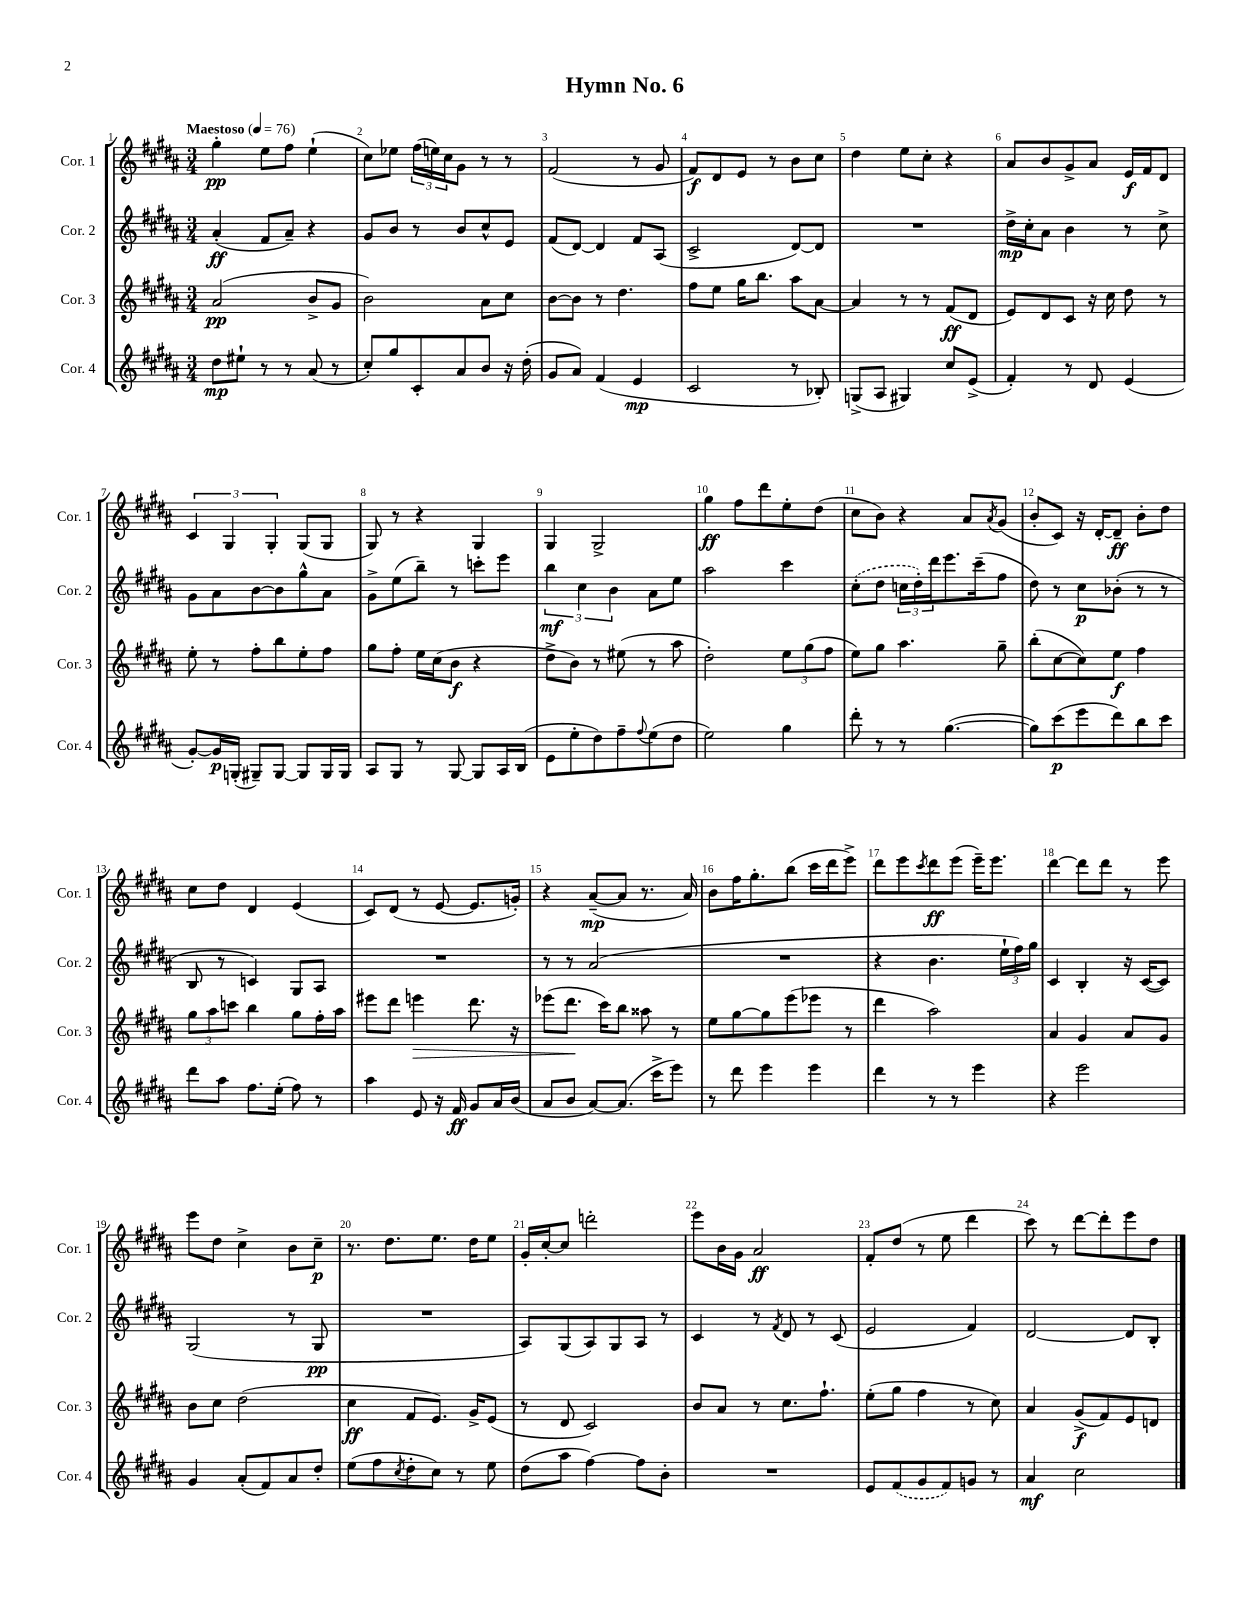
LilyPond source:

\header { title = "Hymn No. 6" }
<<
\new StaffGroup <<
\new Staff = "s0" \with { instrumentName = "Cor. 1" shortInstrumentName = "Cor. 1" } {
    \clef treble \key b \major \numericTimeSignature \time 3/4 \tempo "Maestoso" 4 = 76
    gis''4-.\pp e''8 fis''8 e''4-!( |
    cis''8) ees''8 \tuplet 3/2 { fis''16( e''16) cis''16 } gis'8 r8 r8 |
    fis'2( r8 gis'8 |
    fis'8\f) dis'8 e'8 r8 b'8 cis''8 |
    dis''4 e''8 cis''8-. r4 |
    ais'8 b'8 gis'8-> ais'8 e'16\f fis'16 dis'8 |
    \tuplet 3/2 { cis'4 gis4 gis4-. } gis8( gis8 |
    gis8) r8 r4 gis4 |
    gis4 gis2-> |
    gis''4\ff fis''8 dis'''8 e''8-. dis''8( |
    cis''8 b'8) r4 ais'8 \acciaccatura { ais'8 } gis'8( |
    b'8-. cis'8) r16 dis'16~-. dis'8--\ff b'8-. dis''8 |
    cis''8 dis''8 dis'4 e'4( |
    cis'8) dis'8( r8 e'8~ e'8. g'16-.) |
    r4 ais'8~--\mp( ais'8 r8. ais'16) |
    b'8 fis''16 gis''8.-. b''8( cis'''16 dis'''16 e'''8->) |
    dis'''8 e'''8 \acciaccatura { cis'''8 } dis'''8\ff e'''8( e'''16--) e'''8. |
    dis'''4~ dis'''8 dis'''8 r8 e'''8 |
    e'''8 dis''8 cis''4-> b'8 cis''8--\p |
    r8. dis''8. e''8. dis''16 e''8 |
    gis'16-. cis''16~-. cis''8 d'''2-. |
    e'''8 b'16 gis'16 ais'2\ff |
    fis'8-. dis''8( r8 e''8 dis'''4 |
    cis'''8) r8 dis'''8~ dis'''8-. e'''8 dis''8 \bar "|." |
}
\new Staff = "s1" \with { instrumentName = "Cor. 2" shortInstrumentName = "Cor. 2" } {
    \clef treble \key b \major \numericTimeSignature \time 3/4
    ais'4-.\ff( fis'8 ais'8--) r4 |
    gis'8 b'8 r8 b'8 cis''8-^ e'8 |
    fis'8( dis'8~) dis'4 fis'8 ais8( |
    cis'2-> dis'8~) dis'8 |
    R2. |
    dis''16->\mp cis''16-. ais'8 b'4 r8 cis''8-> |
    gis'8 ais'8 b'8~ b'8 gis''8-^ ais'8 |
    gis'8-> e''8( b''8--) r8 c'''8-. e'''8 |
    \tuplet 3/2 { b''4\mf cis''4 b'4 } ais'8 e''8 |
    ais''2 cis'''4 |
    \once \slurDashed cis''8-.( dis''8 \tuplet 3/2 { c''16 dis''16-.) dis'''16 } e'''8. cis'''16--( fis''8 |
    dis''8) r8 cis''8\p bes'8-.( r8 r8 |
    b8 r8 c'4) gis8 ais8 |
    R2. |
    r8 r8 ais'2( |
    R2. |
    r4 b'4. \tuplet 3/2 { e''16-! fis''16) gis''16 } |
    cis'4 b4-. r16 cis'16~( cis'8) |
    gis2( r8 gis8\pp |
    R2. |
    ais8) gis8( ais8) gis8 ais8 r8 |
    cis'4 r8 \acciaccatura { fis'8 } dis'8 r8 cis'8( |
    e'2 fis'4) |
    dis'2~ dis'8 b8-. \bar "|." |
}
\new Staff = "s2" \with { instrumentName = "Cor. 3" shortInstrumentName = "Cor. 3" } {
    \clef treble \key b \major \numericTimeSignature \time 3/4
    ais'2\pp( b'8-> gis'8 |
    b'2) ais'8 cis''8 |
    b'8~ b'8 r8 dis''4. |
    fis''8 e''8 gis''16 b''8. ais''8 ais'8~ |
    ais'4 r8 r8 fis'8\ff( dis'8 |
    e'8) dis'8 cis'8 r16 cis''16 dis''8 r8 |
    e''8-. r8 fis''8-. b''8 e''8-. fis''8 |
    gis''8 fis''8-. e''16 cis''16( b'8\f r4 |
    dis''8-> b'8) r8 eis''8( r8 ais''8 |
    dis''2-.) \tuplet 3/2 { e''8 gis''8( fis''8 } |
    e''8) gis''8 ais''4. gis''8-- |
    b''8-.( cis''8~ cis''8) e''8\f fis''4 |
    \tuplet 3/2 { gis''8 ais''8 c'''8 } b''4 gis''8 fis''16-. ais''16 |
    eis'''8 dis'''8 e'''4\> dis'''8. r16 |
    ees'''8( dis'''8.\! cis'''16) b''8 aisis''8 r8 |
    e''8 gis''8~ gis''8 e'''8( ees'''8 r8 |
    dis'''4 ais''2) |
    ais'4 gis'4 ais'8 gis'8 |
    b'8 cis''8 dis''2( |
    cis''4\ff fis'8 e'8.) gis'16-> e'8( |
    r8 dis'8 cis'2) |
    b'8 ais'8 r8 cis''8. fis''8.-! |
    e''8-.( gis''8 fis''4 r8 cis''8) |
    ais'4 gis'8->\f( fis'8) e'8 d'8 \bar "|." |
}
\new Staff = "s3" \with { instrumentName = "Cor. 4" shortInstrumentName = "Cor. 4" } {
    \clef treble \key b \major \numericTimeSignature \time 3/4
    dis''8\mp eis''8-! r8 r8 ais'8( r8 |
    cis''8-.) gis''8 cis'8-. ais'8 b'8 r16 dis''16-.( |
    gis'8 ais'8) fis'4( e'4\mp |
    cis'2 r8 bes8-.) |
    g8->( ais8 gis4) cis''8 e'8->( |
    fis'4-.) r8 dis'8 e'4( |
    gis'8~-.) gis'16\p g16-.( gis8--) gis8~ gis8 gis16 gis16 |
    ais8 gis8 r8 gis8~ gis8 ais16 b16( |
    e'8 e''8-. dis''8) fis''8-- \appoggiatura { fis''8 } e''8( dis''8 |
    e''2) gis''4 |
    dis'''8-. r8 r8 gis''4.~( |
    gis''8) cis'''8\p( e'''8 dis'''8) b''8 cis'''8 |
    dis'''8 ais''8 fis''8. e''16-.( fis''8) r8 |
    ais''4 e'8 r16 fis'16\ff gis'8 ais'16 b'16( |
    ais'8 b'8 ais'8~) ais'8.( cis'''16-> e'''8) |
    r8 dis'''8 e'''4 e'''4 |
    dis'''4 r8 r8 e'''4 |
    r4 e'''2 |
    gis'4 ais'8-.( fis'8) ais'8 dis''8-. |
    e''8( fis''8 \acciaccatura { cis''8 } dis''8-. cis''8) r8 e''8 |
    dis''8( ais''8 fis''4~) fis''8 b'8-. |
    R2. |
    e'8 \once \slurDashed fis'8( gis'8 fis'8) g'8 r8 |
    ais'4\mf cis''2 \bar "|." |
}
>>
>>
\layout { \context { \Score \override BarNumber.break-visibility = ##(#f #t #t) barNumberVisibility = #all-bar-numbers-visible } }
